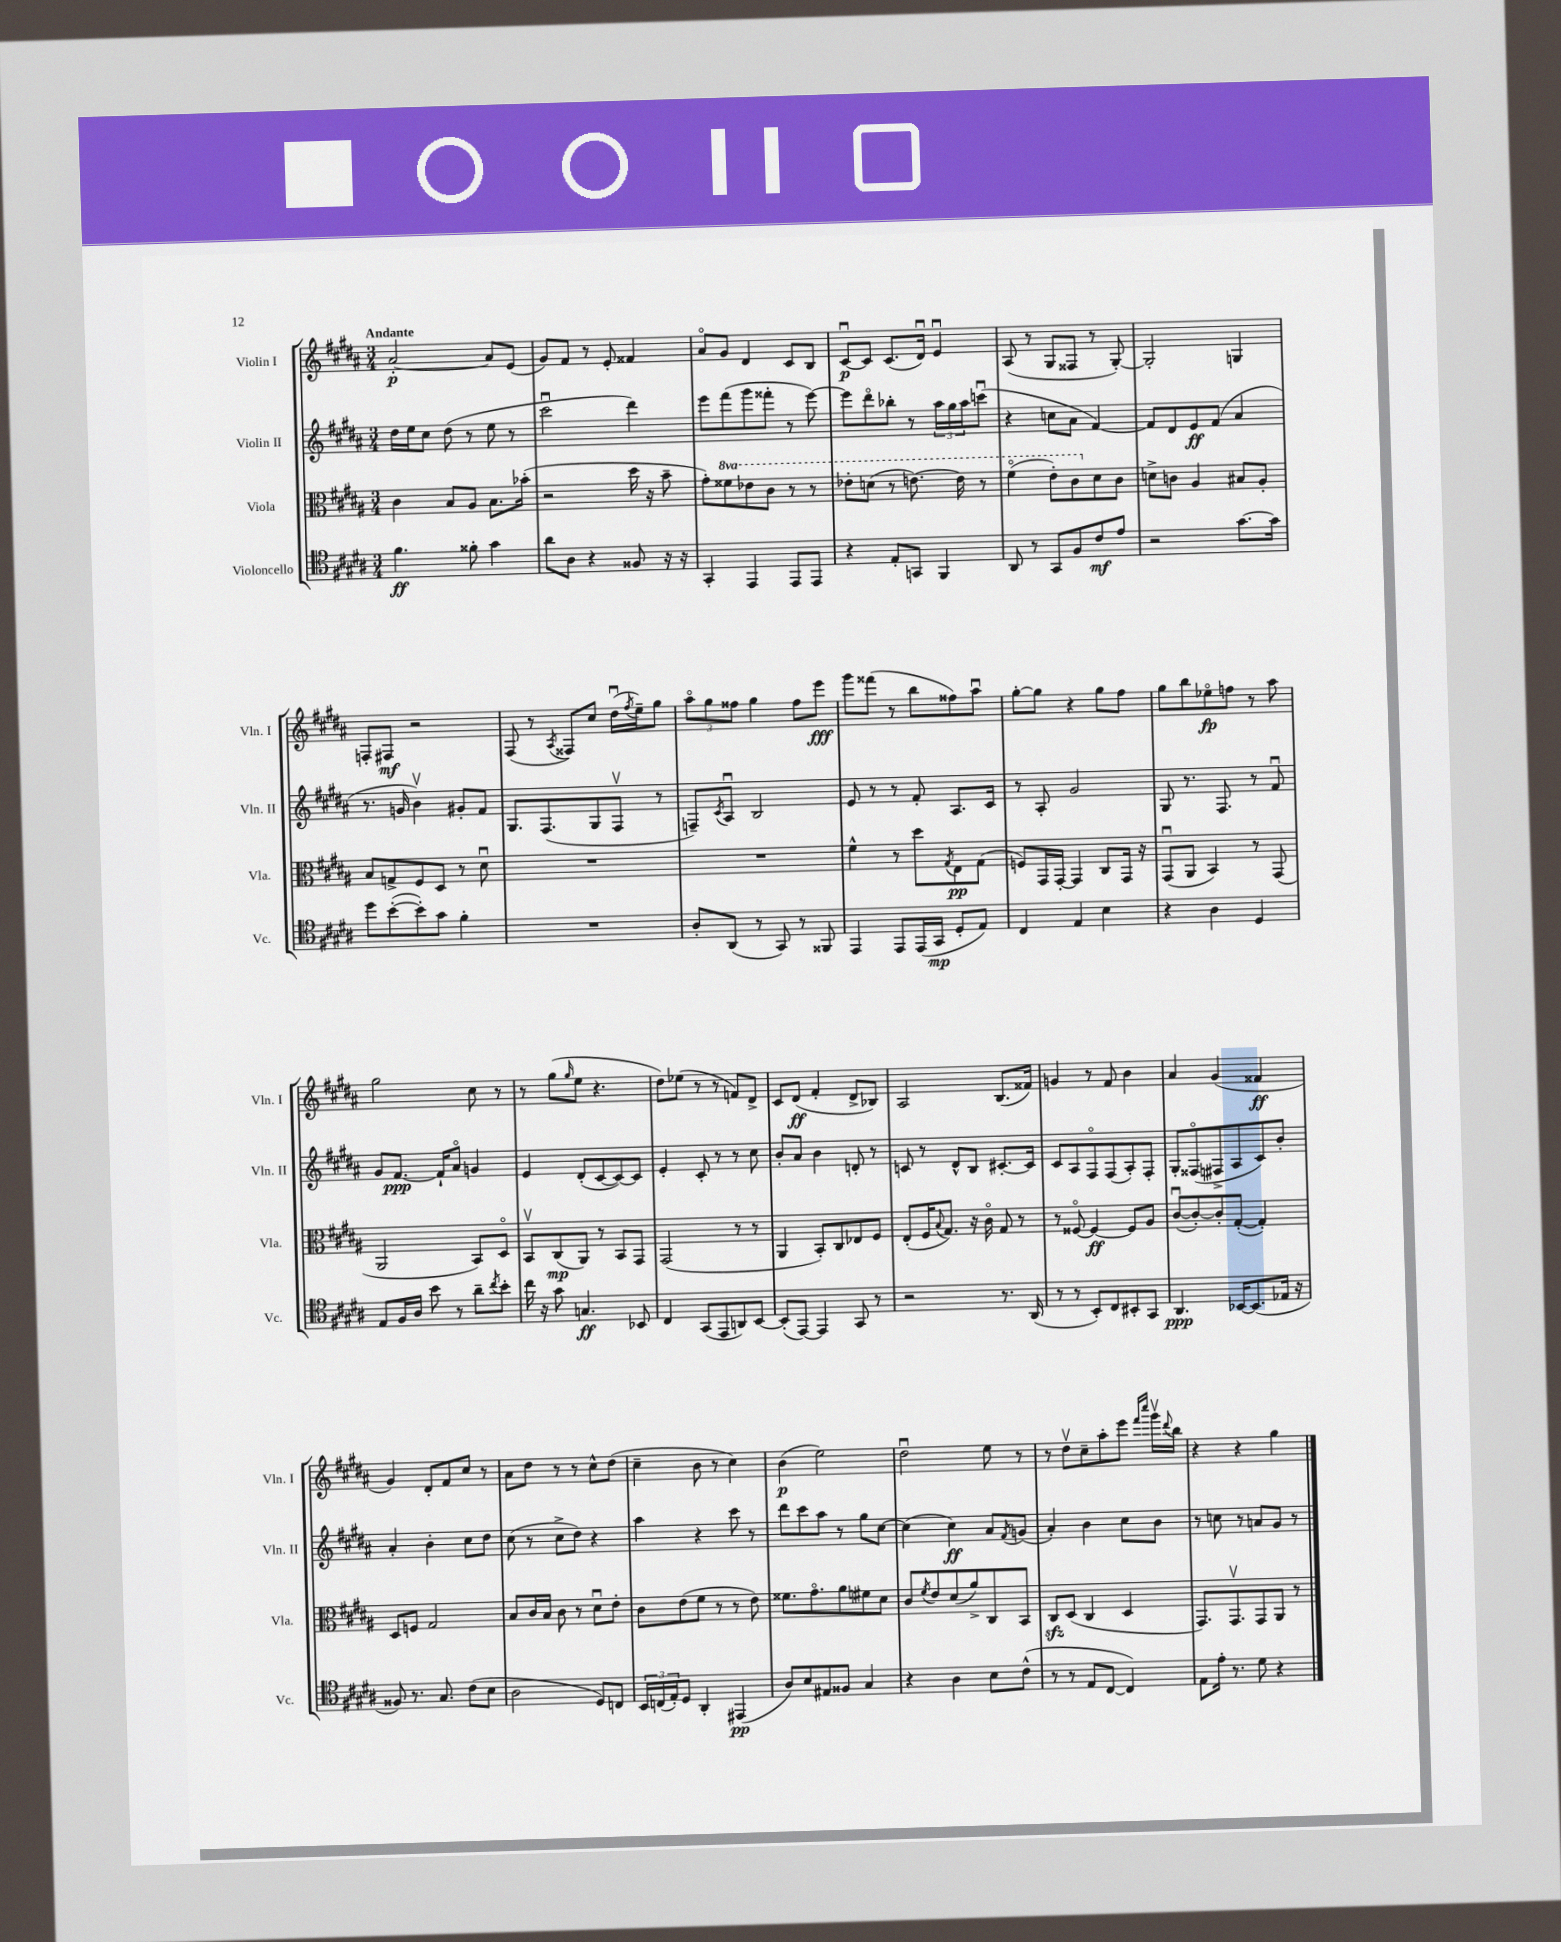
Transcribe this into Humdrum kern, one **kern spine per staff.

**kern	**kern	**kern	**kern
*staff4	*staff3	*staff2	*staff1
*clefC4	*clefC3	*clefG2	*clefG2
*k[f#c#g#d#a#]	*k[f#c#g#d#a#]	*k[f#c#g#d#a#]	*k[f#c#g#d#a#]
*M3/4	*M3/4	*M3/4	*M3/4
4.f#	4c#	16dd#	[2a#'
.	.	16ee	.
.	.	8cc#	.
.	8B	(8dd#	.
8f##'	8A#	8r	.
4g#	8.B	8ee	8a#]
.	.	8r	(8e
.	(16b-'	.	.
=	=	=	=
8a#	2r	2ccc#u	8g#)
8A#	.	.	8f#
4r	.	.	8r
.	.	.	8e'
8F##	16dd#	4ddd#)	4f##
.	16r	.	.
16r	8b~	.	.
16r	.	.	.
=	=	=	=
4GG#'	8g#')	8eee	8a#o
.	8ff##	(8fff#	8g#
4EE	8ee-	8ggg#	4d#
.	8cc#	8fff##'	.
8EE	8r	8r	8c#
8EE	8r	[8eee)	8B
=	=	=	=
4r	8ee-'	8eee]	[8c#u
.	(8dd	8ddd#o	8c#]
8E'	8r	8bb-'	(8.c#
8GG	[8.ee)	8r	.
.	.	.	16d#u)
4FF#	.	24aa#	4eu
.	.	24gg#	.
.	16ee]	.	.
.	.	24aa#	.
.	8r	(8cccu	.
=	=	=	=
8AA#	(4ff#o	4r	(8A#
8r	.	.	8r
8GG#	8ee')	8cc	8G#
8F#	8cc#	8a#	8F##
8c#	8d#	[4f#)	8r
8e	8c#	.	[8G#')
=	=	=	=
2r	8d^	8f#]	2G#']
.	8c	8d#	.
.	4A#	8e	.
.	.	(8f#	.
[8.g#	8B#	4a#	4G
.	8A#'	.	.
16g#]	.	.	.
=	=	=	=
8dd#	8B	8.r	8F'
([8b'	8G^	.	8F#
.	.	16g	.
8b'])	8F#	4bv)	2r
8g#	8D#	.	.
4f#'	8r	8g#'	.
.	8d#u	8f#	.
=	=	=	=
2.r	2.r	8.G#	(8F#
.	.	.	8r
.	.	(8.F#	.
.	.	.	8qA#
.	.	.	8F##)
.	.	8G#	8cc#
.	.	8F#v	(16dd#u
.	.	.	8qff#
.	.	.	16ee~)
.	.	8r	8gg#
=	=	=	=
8A#'	2.r	8F~)	12aa#o
.	.	.	12gg#
.	.	8qc#	.
(8AA#	.	8A#u	.
.	.	.	12ff##
8r	.	2B	4gg#
8GG#)	.	.	.
8r	.	.	8ff##
8FF##	.	.	8eee
=	=	=	=
4EE	4f#^^	8e	8ggg#
.	.	8r	(8fff##
8EE	8r	8r	8r
(16EE	8dd#	8f#'	8bb
16GG#	.	.	.
.	8qG#	.	.
8D#'	8E	8.A#	8ff##)
8E)	(8G#	.	8aa#u
.	.	16c#	.
=	=	=	=
4C#	8F)	8r	[8gg#'
.	16GG#	8A#'	8gg#]
.	[16GG#'	.	.
4E	4GG#]	2g#	4r
4B	8C#	.	8gg#
.	16GG#	.	8ff#
.	16r	.	.
=	=	=	=
4r	(8GG#u	8G#	8gg#
.	8AA#	8.r	8bb
4A#	4BB)	.	8ee-o
.	.	8.F#	.
.	.	.	8ff
4D#	8r	8r	8r
.	(8GG#	8f#u	8aa#
=	=	=	=
8E	2AA#	8g#	2gg#
16F#	.	[8.f#	.
16A#	.	.	.
8b	.	.	.
.	.	16f#`]	.
8r	.	8a#o	.
8a#~	8BB)	4g	8cc#
8qcc#	.	.	.
8b'	8D#o	.	8r
=	=	=	=
16cc#	8BBv	4e	8r
16r	.	.	.
8g#	(8C#	.	(8gg#
.	.	.	16qqgg#
4.G	8AA#)	(8d#'	8ee
.	8r	[8c#	4.r
.	8BB	8c#_)	.
8BB-	8GG#	8c#]	.
=	=	=	=
4C#	(2GG#	4e'	8dd#)
.	.	.	(8ee-
(8GG#	.	8c#'	8r
8EE	.	8r	8r
8AA)	8r	8r	8f)
[8BB	8r	8cc#	8d#^
=	=	=	=
(8BB']	4AA#	8b'	8c#
[8EE)	.	8a#	(8d#
4EE]	8BB')	4b	4f#'
.	8C#	.	.
8GG#	8E-	8d'	8d#^
8r	8F#	8r	8B-)
=	=	=	=
2r	(8E'	8c	2A#
.	16F#	8r	.
.	8qqB	.	.
.	8.G#)	.	.
.	.	8d#^^	.
.	16r	8B	.
.	16c#o	.	.
8.r	8G#	[8.c#'	(8.B
.	8r	.	.
(16AA#	.	16c#]	16f##)
=	=	=	=
8r	8r	8c#	4g
8r	[8F##o	8A#	.
8BB')	4F##_	8F#o	8r
8C#	.	(8F#	8f#
8BB#'	8F##]	8A#')	4b
8GG#	8A#	8F#'	.
=	=	=	=
4.AA#	([8c#u	8G#'	4a#
.	8c#'_)	(8F##o	.
.	8c#']	8F#^	(4g#
[16BB-	([8G#'	8A#	.
(8.BB-]	.	.	.
.	4G#'])	8c#)	4f##
16E-	.	8b'	.
16r	.	.	.
=	=	=	=
8F##)	8D#	4a#'	4g#)
8.r	8F	.	.
.	2G#	4b'	8d#'
8.G#	.	.	.
.	.	.	8f#
(8c#	.	8cc#	8cc#
8B	.	8dd#	8r
=	=	=	=
2A#	8B	(8cc#	8a#
.	16c#	8r	8dd#
.	16B	.	.
.	8c#	8cc#^	8r
.	8r	8dd#)	8r
8D#)	8d#u	4r	8cc#^^
8C	8e'	.	(8dd#
=	=	=	=
24BB	8c#	4aa#	4cc#~
(24C	.	.	.
24E')	.	.	.
8D#	(8e	.	.
4AA#'	8f#	4r	8b
.	8r	.	8r
(4EE#	8r	8ccc#	4cc#)
.	8e)	8r	.
=	=	=	=
8A#)	8.f##	8ddd#	(4b
8B	.	8ccc#	.
.	8.g#o	.	.
8E#	.	8aa#	2ee)
8F##	8a#	8r	.
4G#	8f#	8gg#	.
.	8d#	[8cc#	.
=	=	=	=
4r	8c#	(4cc#]	2dd#u
.	8qf#	.	.
.	8e	.	.
4A#	(8d#	4cc#)	.
.	8a#^)	.	.
8B	8C#	8a#	8ee
.	.	8qf#	.
(8c#^^	8BB	(8g	8r
=	=	=	=
8r	8C#	4a#')	8r
8r	(8D#	.	8dd#v
8E	4C#	4b	8cc#~
[8C#	.	.	8aa#'
4C#])	4D#	8cc#	8eee
.	.	.	16qqfff#
.	.	.	16qqcccc#
.	.	8b	16ggg#v
.	.	.	8qqddd#
.	.	.	16bb
=	=	=	=
8E	8.GG#)	8r	4r
16e'	.	8cc	.
8.r	8.GG#v	.	.
.	.	8r	4r
8d#	8GG#	8a	.
4r	8AA#	8g#	4gg#
.	8r	8r	.
==	==	==	==
*-	*-	*-	*-
